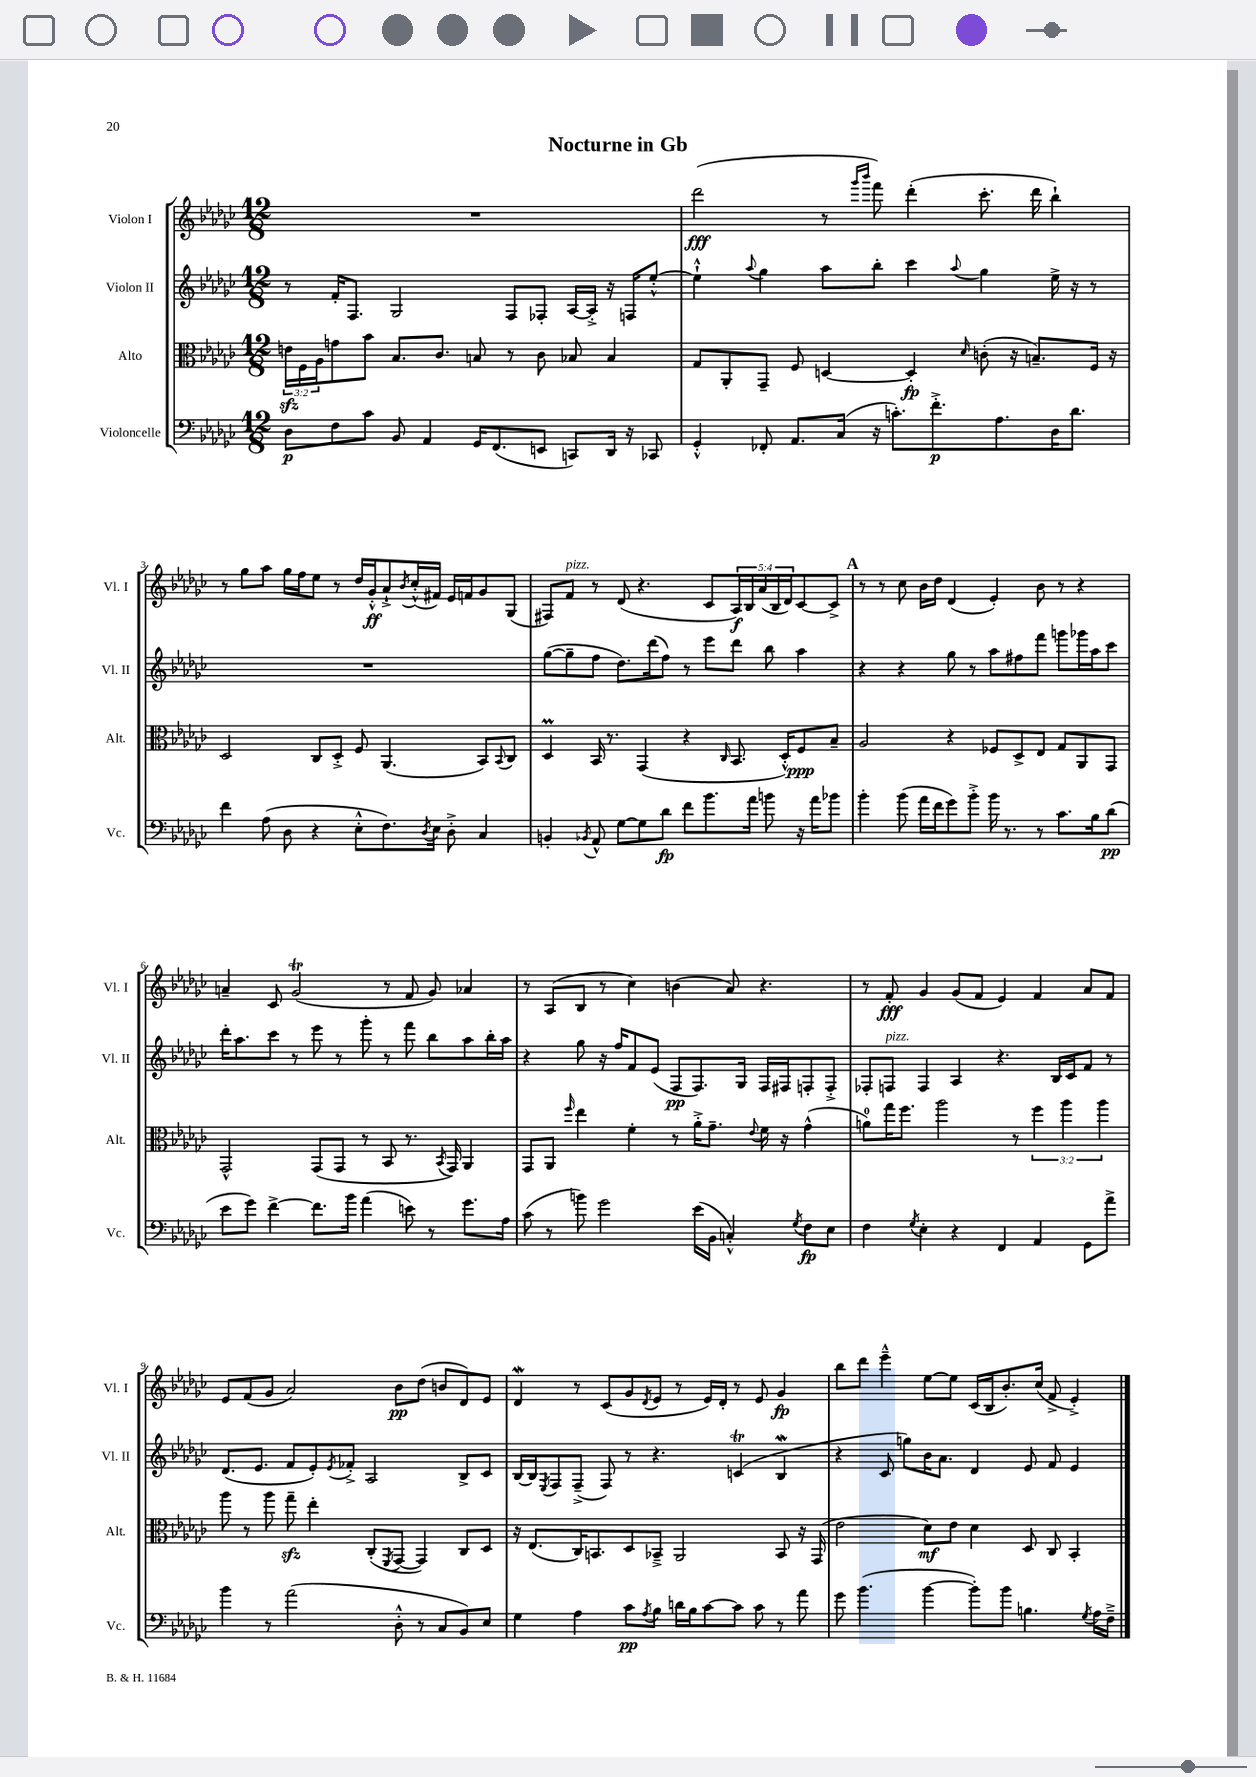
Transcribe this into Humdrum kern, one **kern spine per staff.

**kern	**dynam	**kern	**dynam	**kern	**dynam	**kern	**dynam
*part4	*part4	*part3	*part3	*part2	*part2	*part1	*part1
*staff4	*staff4	*staff3	*staff3	*staff2	*staff2	*staff1	*staff1
*I"Violoncelle	*	*I"Alto	*	*I"Violon II	*	*I"Violon I	*
*I'Vc.	*	*I'Alt.	*	*I'Vl. II	*	*I'Vl. I	*
*clefF4	*	*clefC3	*	*clefG2	*	*clefG2	*
*k[b-e-a-d-g-c-]	*	*k[b-e-a-d-g-c-]	*	*k[b-e-a-d-g-c-]	*	*k[b-e-a-d-g-c-]	*
*M12/8	*	*M12/8	*	*M12/8	*	*M12/8	*
=1	=1	=1	=1	=1	=1	=1	=1
8D-\L	p	24enzz\LL	.	8r	.	1.r	.
.	.	24F\	.	.	.	.	.
.	.	24A-\J	.	.	.	.	.
8F\	.	8gn\	.	16f'/KL	.	.	.
.	.	.	.	8.F/J	.	.	.
8c-\J	.	8b-\J	.	.	.	.	.
8BB-/	.	8.B-/L	.	2G-/	.	.	.
4AA-/	.	.	.	.	.	.	.
.	.	8.c-/J	.	.	.	.	.
16GG-/KL	.	8Bn/	.	.	.	.	.
(8.FF/	.	.	.	.	.	.	.
.	.	8r	.	8F/L	.	.	.
8EEn/J	.	8c-\	.	8F-X'/J	.	.	.
8CCn/L)	.	8B-X/	.	[16A-/LL	.	.	.
.	.	.	.	16A-'^/JJ]	.	.	.
16DD-/Jk	.	4B-/	.	16r	.	.	.
16r	.	.	.	16Fn/KL	.	.	.
8CC-X/	.	.	.	[8ee-'^^/J	.	.	.
=2	=2	=2	=2	=2	=2	=2	=2
4GG-'^^/	.	8G-/L	.	4ee-`^^\]	.	(2ddd-\	fff
.	.	8AA-'/	.	.	.	.	.
.	.	.	.	8qqaa-/	.	.	.
8FF-X'/	.	8GG-~/J	.	4gg-\	.	.	.
8.AA-/L	.	8F/	.	.	.	.	.
.	.	[4Dn/	.	8aa-\L	.	8r	.
(16C-/Jk	.	.	.	.	.	.	.
.	.	.	.	.	.	16qqggg-/LL	.
.	.	.	.	.	.	16qqbbb-/JJ	.
16r	.	.	.	8bb-'\J	.	8fff\)	.
8.cn'\L)	.	.	.	.	.	.	.
.	.	4D'/]	fp	4ccc-\	.	(4ddd-'\	.
8.f'^\	p	.	.	.	.	.	.
.	.	16qqd-/	.	8qqaa-/	.	.	.
.	.	(8cn'\	.	4gg-\	.	8.ccc-'\	.
8.A-\	.	.	.	.	.	.	.
.	.	16r	.	.	.	.	.
.	.	8.Bn~/L)	.	.	.	16ddd-\	.
16D-\K	.	.	.	16ee-^\	.	4bb-`\)	.
8.d-\J	.	.	.	16r	.	.	.
.	.	16F/Jk	.	8r	.	.	.
.	.	16r	.	.	.	.	.
!!LO:LB:g=z
=3	=3	=3	=3	=3	=3	=3	=3
4f\	.	2D-/	.	1.r	.	8r	.
.	.	.	.	.	.	8gg-\L	.
(8A-\	.	.	.	.	.	8aa-\J	.
8D-\	.	.	.	.	.	16gg-\LL	.
.	.	.	.	.	.	16ff\J	.
4r	.	8C-/L	.	.	.	8ee-\J	.
.	.	8D-'^/J	.	.	.	8r	.
8E-'^^\L	.	8F/	.	.	.	16dd-/LL	.
.	.	.	.	.	.	16g-'^^/J	ff
8.F\)	.	(4.AA-/	.	.	.	8a-`^/	.
.	.	.	.	.	.	8qb-/	.
.	.	.	.	.	.	(16cc-'^^/L	.
8qD-/	.	.	.	.	.	.	.
16E-\Jk	.	.	.	.	.	16f#X/JJ)	.
8D-'^\	.	.	.	.	.	16e-/LL	.
.	.	.	.	.	.	16fn/J	.
4C-/	.	8BB-/L)	.	.	.	8g-/	.
.	.	8qqBB-/	.	.	.	.	.
.	.	8C-/J	.	.	.	(8G-/J	.
=4	=4	=4	=4	=4	=4	=4	=4
4BBn'/	.	4D-M/	.	([8gg-\L	.	8F#X/L)	.
!	!	!	!	!	!	!LO:TX:a:i:t=pizz.	!
.	.	.	.	8gg-~\]	.	8f/J	.
8qBB-X/	.	.	.	.	.	.	.
8AA-^^/	.	16BB-/	.	8ff\J	.	8r	.
.	.	8.r	.	.	.	.	.
[8G-\L	.	.	.	8.dd-\L)	.	(8d-/	.
8G-\]	.	(4GG-/	.	.	.	4.r	.
.	.	.	.	(16ddd-\k	.	.	.
8d-\J	fp	.	.	8ff\J)	.	.	.
8f\L	.	4r	.	8r	.	.	.
8.b-\	.	.	.	8eee-\L	.	8c-/L	.
.	.	16qqC-/	.	.	.	.	.
.	.	8.BB-/	.	8ddd-\J	.	20A-/L)	f
.	.	.	.	.	.	20B-/	.
16a-\Jk	.	.	.	.	.	.	.
.	.	.	.	.	.	(20a-/	.
8bn\	.	.	.	8bb-\	.	.	.
.	.	.	.	.	.	20B-/	.
.	.	16D-'^^/KL)	.	.	.	.	.
.	.	.	.	.	.	20d-/J)	.
16r	.	8F/	ppp	4aa-\	.	[8c-/	.
16a-\KL	.	.	.	.	.	.	.
8b-X\J	.	8B-~/J	.	.	.	8c-^/J]	.
!!LO:REH:place=s1:t=A
=5	=5	=5	=5	=5	=5	=5	=5
4b-'\	.	2A-/	.	4r	.	8r	.
.	.	.	.	.	.	8r	.
(8b-\	.	.	.	4r	.	8cc-\	.
16a-\LL	.	.	.	.	.	16b-\LL	.
16f\J	.	.	.	.	.	16dd-\JJ	.
8g-\)	.	4r	.	8gg-\	.	(4d-/	.
8b-'^\J	.	.	.	8r	.	.	.
16b-\	.	8F-X/L	.	8aa-\L	.	4e-'/)	.
8.r	.	.	.	.	.	.	.
.	.	8D-^/	.	8ff#X\	.	.	.
8r	.	8E-/J	.	8fff\J	.	8b-\	.
8.c-\L	.	8G-/L	.	8gggn\L	.	8r	.
.	.	8AA-/	.	16ggg-X\L	.	4r	.
16B-\k	.	.	.	16aa-\J	.	.	.
(8d-\J	pp	8GG-/J	.	8ccc-\J	.	.	.
!!LO:LB:g=z
=6	=6	=6	=6	=6	=6	=6	=6
8e-\L	.	2GG-^^/	.	16ddd-'\KL	.	4an~/	.
.	.	.	.	8.aa-\	.	.	.
8g-\J)	.	.	.	.	.	.	.
[4f^\	.	.	.	8ccc-\J	.	8c-/	.
.	.	.	.	8r	.	(2g-T/	.
8.f\L]	.	(8GG-/L	.	8eee-\	.	.	.
.	.	8GG-/J	.	8r	.	.	.
16b-\Jk	.	.	.	.	.	.	.
(4a-\	.	8r	.	8ggg-'\	.	.	.
.	.	8BB-/	.	8r	.	8r	.
8en\)	.	8.r	.	8fff\	.	8f/	.
8r	.	.	.	8bb-\L	.	8g-/)	.
.	.	8qBB-/	.	.	.	.	.
.	.	16GG-/)	.	.	.	.	.
8.g-\L	.	4AA-/	.	8aa-\	.	4a-X/	.
.	.	.	.	16bb-'\L	.	.	.
16A-\Jk	.	.	.	16aa-\JJ	.	.	.
=7	=7	=7	=7	=7	=7	=7	=7
(8c-\	.	8GG-/L	.	4r	.	8r	.
8r	.	8AA-/J	.	.	.	(8A-/L	.
.	.	16qqff/	.	.	.	.	.
8bn\)	.	4ee-\	.	8gg-\	.	8B-/J	.
2g-\	.	.	.	16r	.	8r	.
.	.	.	.	16ff/KL	.	.	.
.	.	4f'\	.	8f/	.	4cc-\)	.
.	.	.	.	(8e-/J	.	.	.
.	.	8r	.	8F/L	pp	(4bn\	.
(16e-\LL	.	16a-'^\KL	.	8.F/)	.	.	.
16BB-\JJ	.	8.g-~\J	.	.	.	.	.
4Cn'^^/)	.	.	.	.	.	8a-/)	.
.	.	.	.	16G-/Jk	.	.	.
.	.	8qqe-/	.	.	.	.	.
.	.	16f\	.	16F/LL	.	4.r	.
.	.	16r	.	16F#X/J	.	.	.
8qG-/	.	.	.	.	.	.	.
8F\L	fp	(4g-^^\	.	8Fn'/	.	.	.
8E-\J	.	.	.	8F'^/J	.	.	.
=8	=8	=8	=8	=8	=8	=8	=8
4F\	.	8an\L)	.	8F-X'/L	.	8r	.
!	!	!	!	!LO:TX:a:i:t=pizz.	!	!	!
.	.	16gg-\K	.	8Fn/J	.	8f'/	fff
.	.	8.ff\J	.	.	.	.	.
8qG-/	.	.	.	.	.	.	.
4E-'\	.	.	.	4F/	.	4g-/	.
.	.	2aa-\	.	.	.	.	.
4r	.	.	.	4A-/	.	(8g-/L	.
.	.	.	.	.	.	8f/J	.
4FF/	.	.	.	4.r	.	4e-/)	.
.	.	8r	.	.	.	.	.
4AA-/	.	6ff\	.	.	.	4f/	.
.	.	.	.	16B-/LL	.	.	.
.	.	6aa-\	.	.	.	.	.
.	.	.	.	16c-/J	.	.	.
8GG-\L	.	.	.	8f/J	.	8a-/L	.
.	.	6aa-\	.	.	.	.	.
8a-^\J	.	.	.	8r	.	8f/J	.
!!LO:LB:g=z
=9	=9	=9	=9	=9	=9	=9	=9
4b-\	.	8aa-\	.	(8.d-/L	.	8e-/L	.
.	.	8r	.	.	.	(8f/	.
.	.	.	.	8.e-/J	.	.	.
8r	.	8aa-\	.	.	.	8g-/J	.
(2a-\	.	8gg-zz~\	.	8f/L	.	2a-/)	.
.	.	4ee-'\	.	8e-'/)	.	.	.
.	.	.	.	8qe-/	.	.	.
.	.	.	.	8f-X'^/J	.	.	.
.	.	(8C-'/L	.	2A-/	.	.	.
.	.	8qFF/	.	.	.	.	.
8D-'^^\	.	[8GG-/J	.	.	.	8b-\L	pp
8r	.	4GG-/])	.	.	.	(8dd-\J	.
8C-/L	.	.	.	.	.	8bn/L	.
8BB-/)	.	8C-/L	.	8B-^/L	.	8d-/)	.
8E-/J	.	8D-/J	.	8c-/J	.	8e-/J	.
=10	=10	=10	=10	=10	=10	=10	=10
4G-\	.	16r	.	[16B-/LL	.	4d-W/	.
.	.	(8.E-/L	.	16B-/J]	.	.	.
.	.	.	.	8qE-/	.	.	.
.	.	.	.	8F/	.	.	.
4A-\	.	16C-/K)	.	(8F~^/J	.	8r	.
.	.	8.BBn/	.	.	.	.	.
.	.	.	.	8F/)	.	(8c-/L	.
8c-\L	pp	8D-/	.	8r	.	8g-/	.
8qA-/	.	.	.	.	.	8qd-/	.
8B-\J	.	8BB-X~^/J	.	4.r	.	8e-/J	.
16dn\LL	.	2AA-/	.	.	.	8r	.
16B-\J	.	.	.	.	.	.	.
[8c-\	.	.	.	.	.	16e-/LL)	.
.	.	.	.	.	.	16d-'/JJ	.
8c-\J]	.	.	.	(4cnt/	.	8r	.
8c-\	.	.	.	.	.	8e-/	.
8r	.	8BB-/	.	4B-W/	.	4g-/	fp
8a-\	.	16r	.	.	.	.	.
.	.	(16GG-/	.	.	.	.	.
=11	=11	=11	=11	=11	=11	=11	=11
8g-\	.	2e-\	.	4r	.	8bb-\L	.
(4.b-\	.	.	.	.	.	8ddd-\J	.
.	.	.	.	8c-/	.	4eee-~^^\	.
.	.	.	.	8ggn\L)	.	.	.
[4b-\	.	8d-\L)	mf	16b-\K	.	[8ee-\L	.
.	.	.	.	8.a-\J	.	.	.
.	.	8e-\J	.	.	.	8ee-\J]	.
8b-'\L])	.	4d-\	.	4d-/	.	(16c-/LL	.
.	.	.	.	.	.	16B-/J	.
8b-\J	.	.	.	.	.	8.b-'/)	.
4.Bn\	.	8D-/	.	8e-/	.	.	.
.	.	.	.	.	.	(16cc-/Jk	.
.	.	8C-/	.	8f/	.	8f^/	.
.	.	4BB-'/	.	4e-/	.	4e-'^/)	.
8qG-/	.	.	.	.	.	.	.
16A-\LL	.	.	.	.	.	.	.
16F~^\JJ	.	.	.	.	.	.	.
==	==	==	==	==	==	==	==
*-	*-	*-	*-	*-	*-	*-	*-
